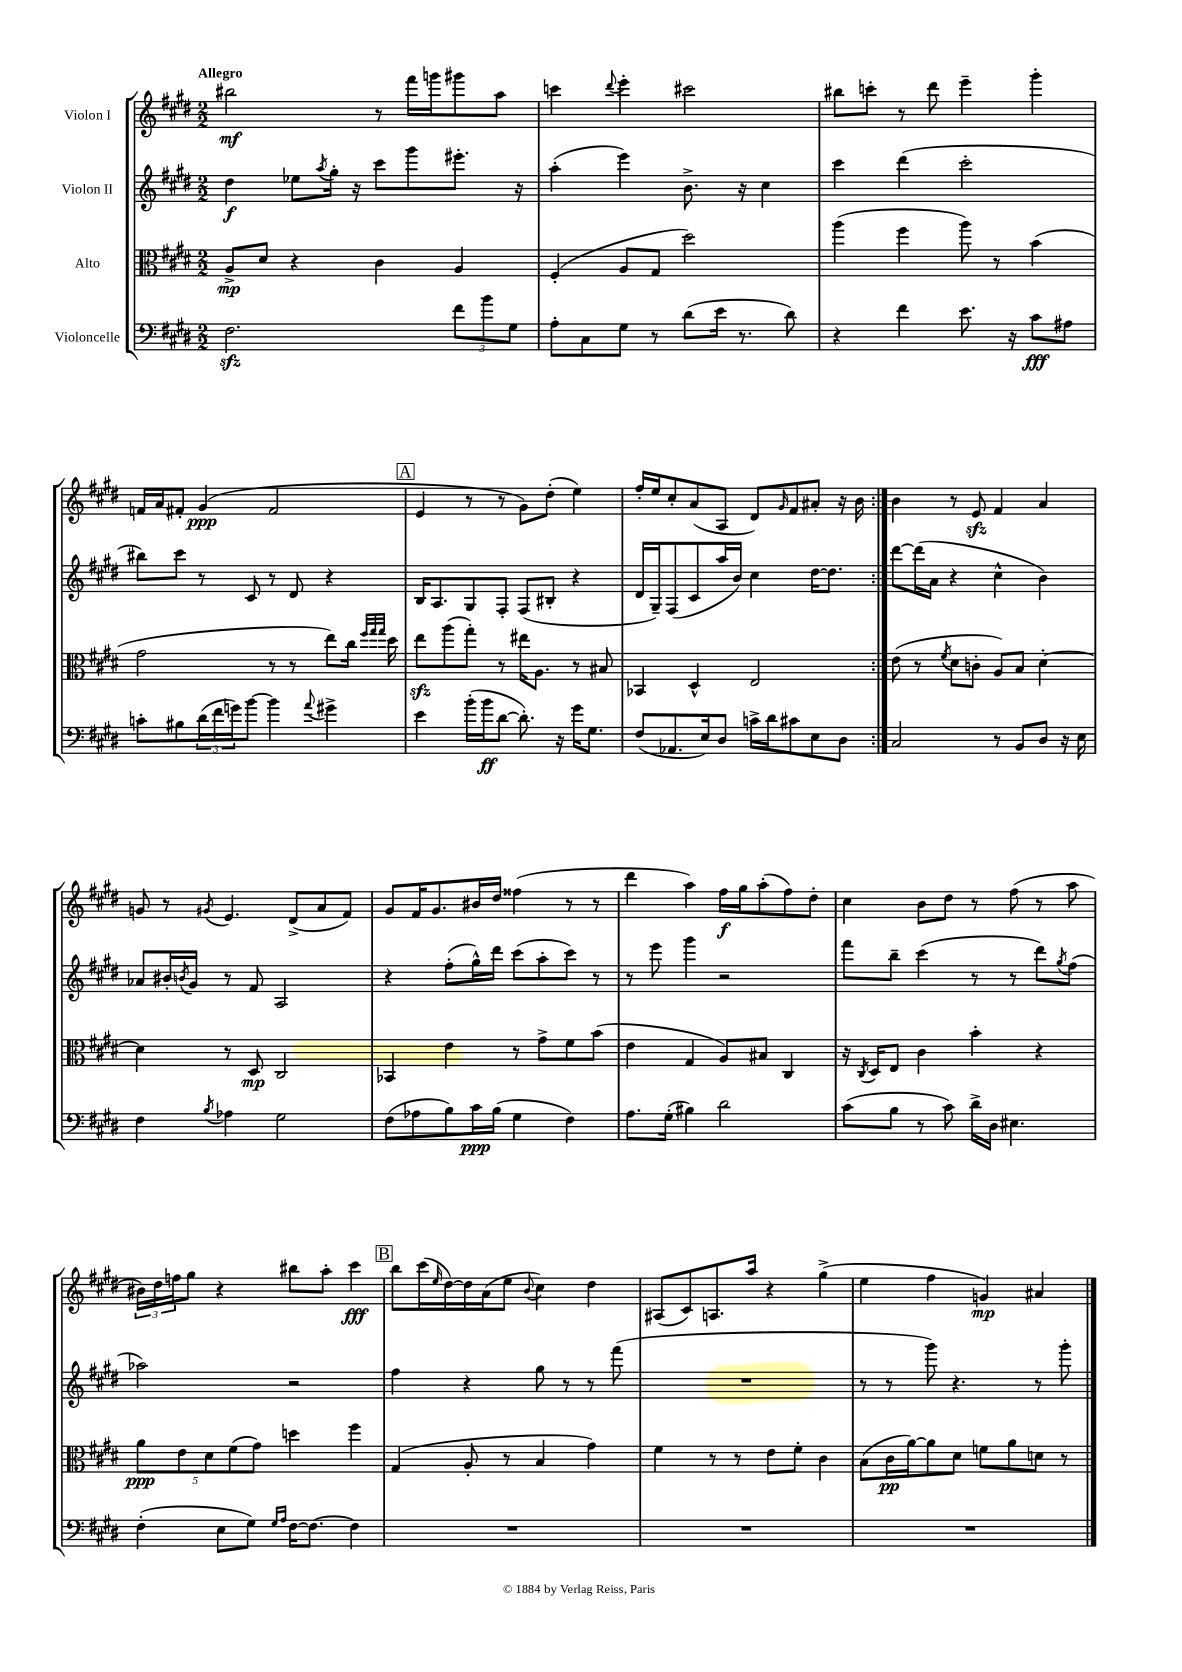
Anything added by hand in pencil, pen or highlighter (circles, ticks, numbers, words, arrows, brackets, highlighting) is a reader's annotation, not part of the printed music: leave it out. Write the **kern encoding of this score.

**kern	**kern	**kern	**kern
*staff4	*staff3	*staff2	*staff1
*clefF4	*clefC3	*clefG2	*clefG2
*k[f#c#g#d#]	*k[f#c#g#d#]	*k[f#c#g#d#]	*k[f#c#g#d#]
*M2/2	*M2/2	*M2/2	*M2/2
2.F#	8A^	4dd#	2bb#
.	8d#	.	.
.	4r	8ee-	.
.	.	8qaa	.
.	.	16gg#'	.
.	.	16r	.
.	4c#	8ccc#	8r
.	.	8ggg#	16fff#
.	.	.	16ggg
12f#	4A	8.eee#'	8ggg#
12b	.	.	.
.	.	.	8aa
12G#	.	.	.
.	.	16r	.
=	=	=	=
8A'	(4F#'	(4aa'	4ccc
8C#	.	.	.
.	.	.	8qqddd#
8G#	8A	4eee)	4eee'
8r	8G#	.	.
(8d#	2dd#)	8.b^	2ccc#
16e	.	.	.
8.r	.	16r	.
.	.	4cc#	.
8d#)	.	.	.
=	=	=	=
4r	(4aa	4ccc#	8bb#
.	.	.	8ccc'
4f#	4ff#	(4ddd#	8r
.	.	.	8ddd#
8.e	8aa)	2ccc#'	4eee~
.	8r	.	.
16r	.	.	.
8c#	(4b	.	4ggg#'
8A#	.	.	.
=	=	=	=
8c'	2g#	8bb#)	16f
.	.	.	16a
8B#	.	8ccc#	8f#'
(24d#	.	8r	(4g#
24f#	.	.	.
24g)	.	.	.
[8b	.	8c#	.
4b]	8r	8r	2f#
.	8r	8d#	.
8qqa	.	.	.
4g#^	8ee)	4r	.
.	16cc#	.	.
.	32qqff#	.	.
.	32qqgg#	.	.
.	32qqgg#	.	.
.	16dd#	.	.
=	=	=	=
4e	8ee	16B	4e
.	.	8.A	.
.	(8aa	.	.
(16b'	8gg#')	8G#	8r
16b	.	.	.
[8d#	8r	8F#'	8r
8.d#'])	16ee#	(8F#	8g#)
.	8.A	.	.
.	.	8B#'	(8dd#'
16r	.	.	.
16g#	8r	4r	4ee)
8.G#	.	.	.
.	8B#	.	.
=	=	=	=
(8F#	4BB-	16d#	16ff#'
.	.	16G#~)	16ee
8.AA-	.	(8F#	8cc#'
.	4D#^^	8c#	(8a
16E)	.	.	.
8D#	.	16aa	8A
.	.	16b)	.
16c^	2E	4cc#	8d#)
16d#	.	.	.
.	.	.	16qqg#
8c#	.	.	8f#
8E	.	[16dd#	8a#'
.	.	8.dd#]	.
8D#	.	.	16r
.	.	.	16b
=:|!	=:|!	=:|!	=:|!
2C#	(8e	[8ddd#	4b
.	8r	(16ddd#]	.
.	.	16a	.
.	8qf#	.	.
.	8d#	4r	8r
.	8c'	.	8e
8r	8A)	4cc#^^	4f#
8BB	8B	.	.
8D#	[4d#'	4b)	4a
16r	.	.	.
16E	.	.	.
=	=	=	=
4F#	4d#]	8a-	8g
.	.	16b#'	8r
.	.	8qb	.
.	.	16g#	.
8qB	.	.	8qg#
4A-	8r	8r	4.e
.	8D#	8f#	.
2G#	2C#	2A	.
.	.	.	(8d#^
.	.	.	8a
.	.	.	8f#)
=	=	=	=
(8F#	4BB-	4r	8g#
8A-	.	.	16f#
.	.	.	8.g#
8B)	4e	(8ff#'	.
16c#	.	16gg#^^)	16b#
(16B	.	16ddd#	16dd#
4G#	8r	(8ccc#	(4ff##
.	8g#^	8aa'	.
4F#)	8f#	8ccc#)	8r
.	(8b	8r	8r
=	=	=	=
8.A	4e	8r	4ddd#
.	.	8eee	.
(16G#'	.	.	.
4B#)	4G#	4ggg#	4aa)
2d#	8A)	2r	16ff#
.	.	.	16gg#
.	8B#	.	(8aa'
.	4C#	.	8ff#)
.	.	.	8dd#'
=	=	=	=
(8c#	16r	8fff#	4cc#
.	8qC#	.	.
.	16D#	.	.
8B	8E	8bb~	.
8r	4c#	(4ccc#	8b
8c#)	.	.	8dd#
16d#^	4b'	8r	8r
16D#	.	.	.
4.E#	.	8r	(8ff#
.	4r	8ddd#)	8r
.	.	8qgg#	.
.	.	(8ff#	8aa
=	=	=	=
(4F#'	10a	2aa-)	24b#)
.	.	.	24dd#
.	.	.	24ff
.	10e	.	.
.	.	.	8gg#
.	10d#	.	.
8E	.	.	4r
.	(10f#	.	.
8G#)	.	.	.
.	10g#)	.	.
16qqG#	.	.	.
16qqA	.	.	.
[16F#	4dd	2r	8bb#
8.F#_	.	.	.
.	.	.	8aa'
4F#]	4ff#	.	4ccc#
=	=	=	=
1r	(4G#	4ff#	8bb
.	.	.	(16ccc#
.	.	.	16qqee
.	.	.	[16dd#)
.	8A'	4r	16dd#]
.	.	.	(16a
.	8r	.	8ee
.	.	.	8qqb
.	4B	8gg#	4cc#)
.	.	8r	.
.	4g#)	8r	4dd#
.	.	(8fff#	.
=	=	=	=
1r	4f#	1r	(8A#
.	.	.	8c#)
.	8r	.	8.A
.	8r	.	.
.	.	.	16aa
.	8e	.	4r
.	8f#'	.	.
.	4c#	.	(4gg#^
=	=	=	=
1r	(8B	8r	4ee
.	16c#	8r	.
.	[16a)	.	.
.	8a]	8ggg#)	4ff#
.	8d#	4.r	.
.	8f	.	4g)
.	8a	.	.
.	8d	8r	4a#
.	8r	8ggg#'	.
==	==	==	==
*-	*-	*-	*-
